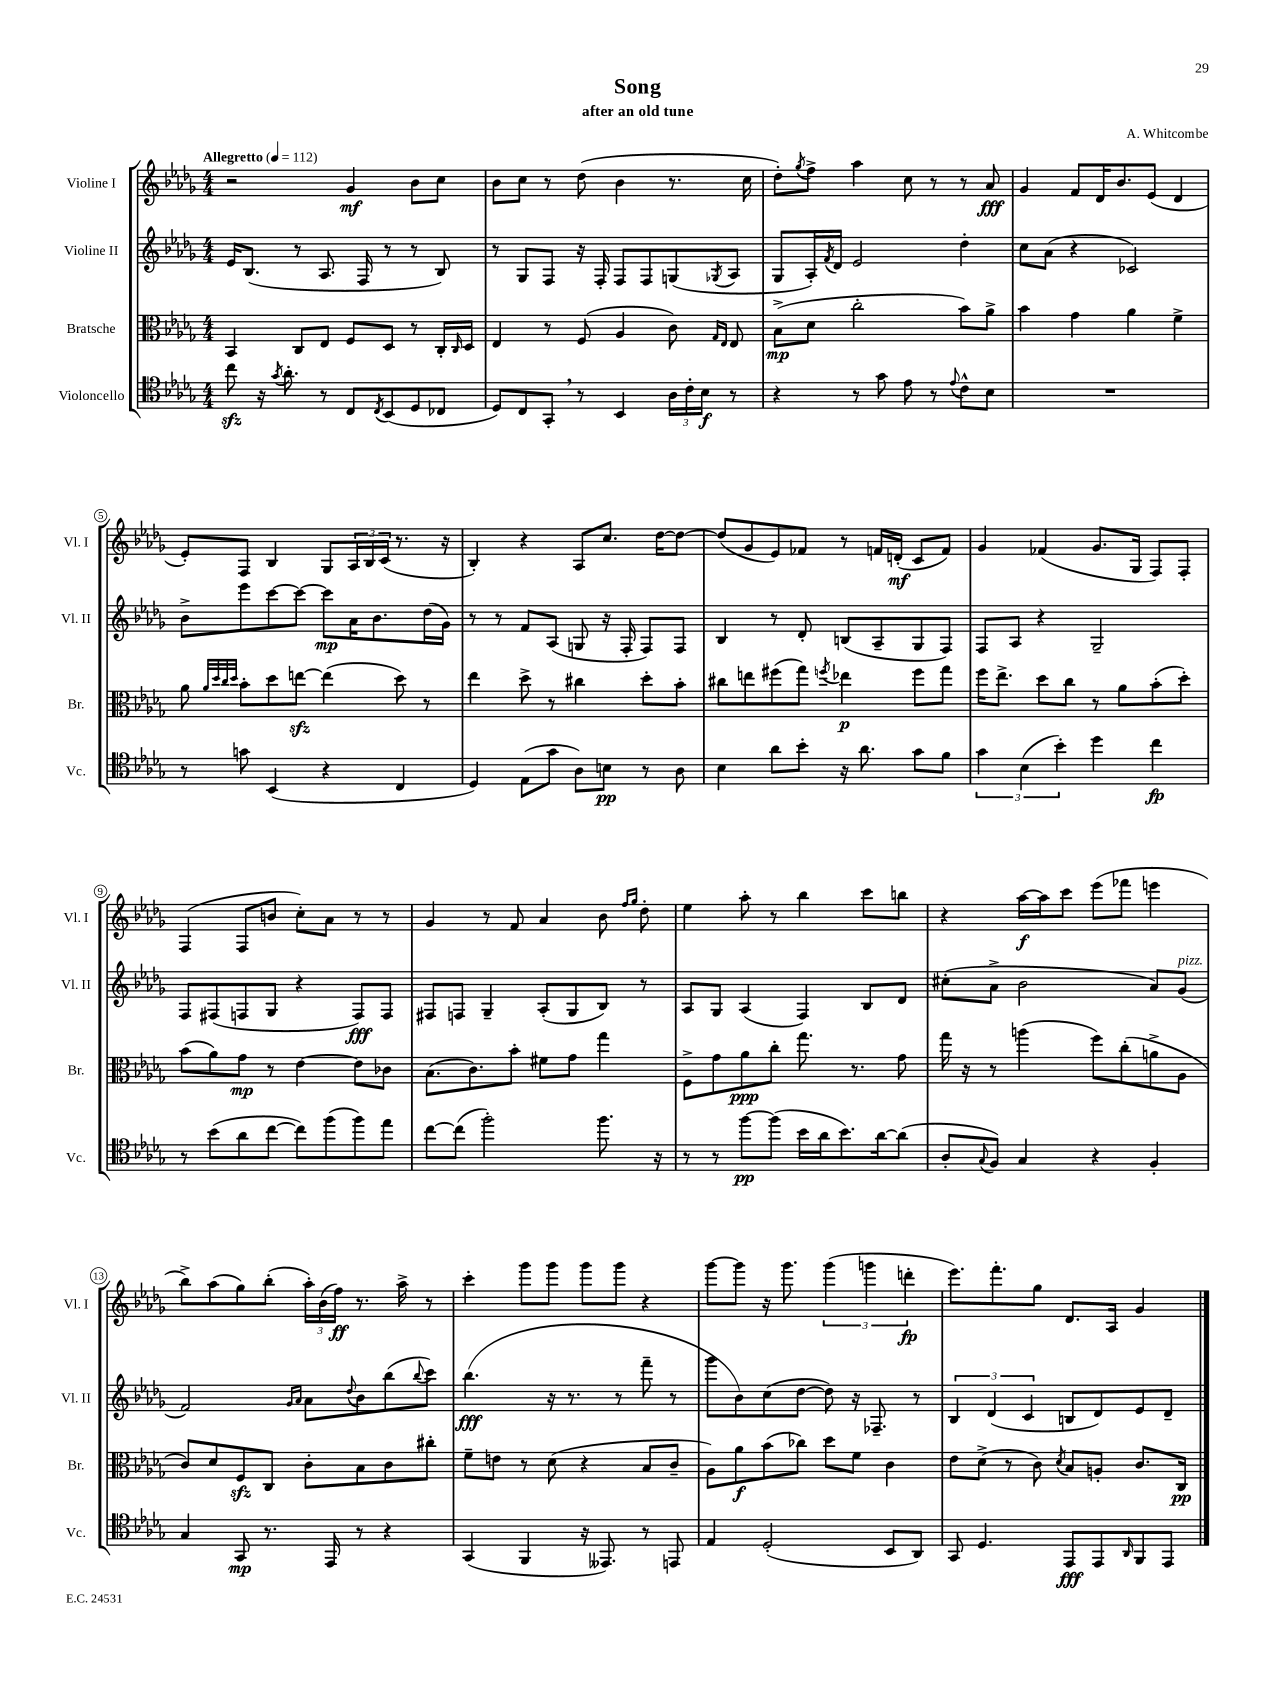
\header { title = "Song" composer = "A. Whitcombe" subtitle = "after an old tune" }
<<
\new StaffGroup <<
\new Staff = "s0" \with { instrumentName = "Violine I" shortInstrumentName = "Vl. I" } {
    \clef treble \key des \major \numericTimeSignature \time 4/4 \tempo "Allegretto" 4 = 112
    r2 ges'4\mf bes'8 c''8 |
    bes'8 c''8 r8 des''8( bes'4 r8. c''16 |
    des''8-.) \acciaccatura { ges''8 } f''8-> aes''4 c''8 r8 r8 aes'8\fff |
    ges'4 f'8 des'16 bes'8. ees'8( des'4 |
    ees'8-.) f8 bes4 ges8 \tuplet 3/2 { aes16 bes16 c'16( } r8. r16 |
    bes4-.) r4 aes8 c''8. des''16~ des''8~ |
    des''8( ges'8 ees'8) fes'8 r8 f'16 d'16-.\mf( c'8 f'8) |
    ges'4 fes'4( ges'8. ges16 f8) f8-. |
    f4( f8 b'8 c''8-.) aes'8 r8 r8 |
    ges'4 r8 f'8 aes'4 bes'8 \grace { f''16 ges''16 } des''8-. |
    ees''4 aes''8-. r8 bes''4 c'''8 b''8 |
    r4 aes''16~\f aes''16 c'''8 ees'''8( fes'''8 e'''4 |
    bes''8->) aes''8( ges''8) bes''8-.( \tuplet 3/2 { aes''16-.) bes'16( f''16\ff) } r8. aes''16-> r8 |
    c'''4-. ges'''8 ges'''8 ges'''8 ges'''8 r4 |
    ges'''8~ ges'''8 r16 ges'''8. \tuplet 3/2 { ges'''4( g'''4 d'''4-.\fp } |
    ees'''8.) f'''8.-. ges''8 des'8. aes16 ges'4 \bar "|." |
}
\new Staff = "s1" \with { instrumentName = "Violine II" shortInstrumentName = "Vl. II" } {
    \clef treble \key des \major \numericTimeSignature \time 4/4
    ees'16 bes8.( r8 aes8. f16 r8 r8 bes8) |
    r8 ges8 f8 r16 f16-. f8 f8 g8( \acciaccatura { ges8 } aes8 |
    ges8 aes16-.) \acciaccatura { f'8 } des'16 ees'2 des''4-. |
    c''8 aes'8( r4 ces'2) |
    bes'8-> ees'''8 c'''8~ c'''8~ c'''8\mp aes'16 bes'8. des''16( ges'16) |
    r8 r8 f'8 aes8( g8 r16 f16-. f8) f8 |
    bes4 r8 des'8-. b8( aes8-- ges8 f8) |
    f8 aes8 r4 ges2-- |
    f8 fis8( f8 ges8 r4 f8\fff) f8 |
    fis8 f8 ges4-- aes8-.( ges8 bes8) r8 |
    aes8 ges8 aes4( f4) bes8 des'8 |
    cis''8-.( aes'8-> bes'2 aes'8) ges'8^\markup { \italic "pizz." }( |
    f'2) \grace { ges'16 aes'16 } aes'8 \appoggiatura { des''8 } bes'8 bes''8( \appoggiatura { bes''8 } c'''8) |
    bes''4.\fff( r16 r8. r8 f'''8-- r8 |
    ges'''8 bes'8) c''8( des''8~ des''8) r16 fes8.-- r8 |
    \tuplet 3/2 { bes4 des'4( c'4 } b8 des'8) ees'8 des'8-- \bar "|." |
}
\new Staff = "s2" \with { instrumentName = "Bratsche" shortInstrumentName = "Br." } {
    \clef alto \key des \major \numericTimeSignature \time 4/4
    bes,4 c8 ees8 f8 des8 r8 c16-. \grace { c16 } des16 |
    ees4 r8 f8( aes4 c'8) \grace { ges16 ees16 } ees8 |
    bes8->\mp( des'8 c''2-. bes'8) aes'8-> |
    bes'4 ges'4 aes'4 f'4-> |
    aes'8 \grace { aes'32 des''32 c''32 des''32 } bes'8-. des''8 e''8~\sfz e''4( des''8) r8 |
    ees''4 des''8-> r8 cis''4 des''8-. bes'8-. |
    cis''8 e''8 fis''8( ges''8) \acciaccatura { f''8 } ees''4\p f''8 ges''8 |
    f''16 ees''8.-> des''8 c''8 r8 aes'8 bes'8-.( des''8-.) |
    bes'8( aes'8) ges'8\mp r8 ees'4~ ees'8 ces'8 |
    bes8.( c'8.) bes'8-. fis'8 ges'8 ges''4 |
    f8-> ges'8 aes'8\ppp c''8-. ges''8. r8. ges'8 |
    ges''16 r16 r8 a''4( f''8) c''8-.( a'8-> aes8 |
    c'8) des'8 f8\sfz c8 c'8-. bes8 c'8 cis''8-. |
    f'8-- e'8 r8 des'8( r4 bes8 c'8-- |
    aes8) aes'8\f bes'8( ces''8) des''8 f'8 c'4 |
    ees'8 des'8->( r8 c'8) \acciaccatura { des'8 } bes8 a8-. c'8. c16\pp \bar "|." |
}
\new Staff = "s3" \with { instrumentName = "Violoncello" shortInstrumentName = "Vc." } {
    \clef tenor \key des \major \numericTimeSignature \time 4/4
    c''8\sfz r16 \acciaccatura { ges'8 } aes'8.-. r8 c8 \acciaccatura { c8 } bes,8( des8 ces8 |
    des8) c8 ges,8-. \breathe r8 bes,4 \tuplet 3/2 { aes16 c'16-. bes16\f } r8 |
    r4 r8 ges'8 ees'8 r8 \appoggiatura { ees'8 } c'8-^ bes8 |
    R1 |
    r8 g'8 bes,4( r4 c4 |
    des4) ees8( ges'8 aes8) b8\pp r8 aes8 |
    bes4 aes'8 bes'8-. r16 aes'8. ges'8 f'8 |
    \tuplet 3/2 { ges'4 bes4( bes'4-.) } des''4 c''4\fp |
    r8 bes'8( aes'8 c''8~ c''8) f''8( f''8) ees''8 |
    c''8~ c''8( f''2-.) f''8. r16 |
    r8 r8 f''8~\pp f''8( bes'16 aes'16 bes'8.) aes'16~ aes'8( |
    aes8-. \appoggiatura { ges8 } f8) ges4 r4 f4-. |
    ges4 ges,8\mp r8. ees,16 r8 r4 |
    ges,4( f,4 r16 eeses,8.) r8 e,8 |
    ees4 des2-.( bes,8 aes,8) |
    ges,8 des4. ees,8\fff ees,8 \grace { aes,16 } f,8 ees,8 \bar "|." |
}
>>
>>
\layout { \context { \Score \override BarNumber.stencil = #(make-stencil-circler 0.1 0.3 ly:text-interface::print) } }
